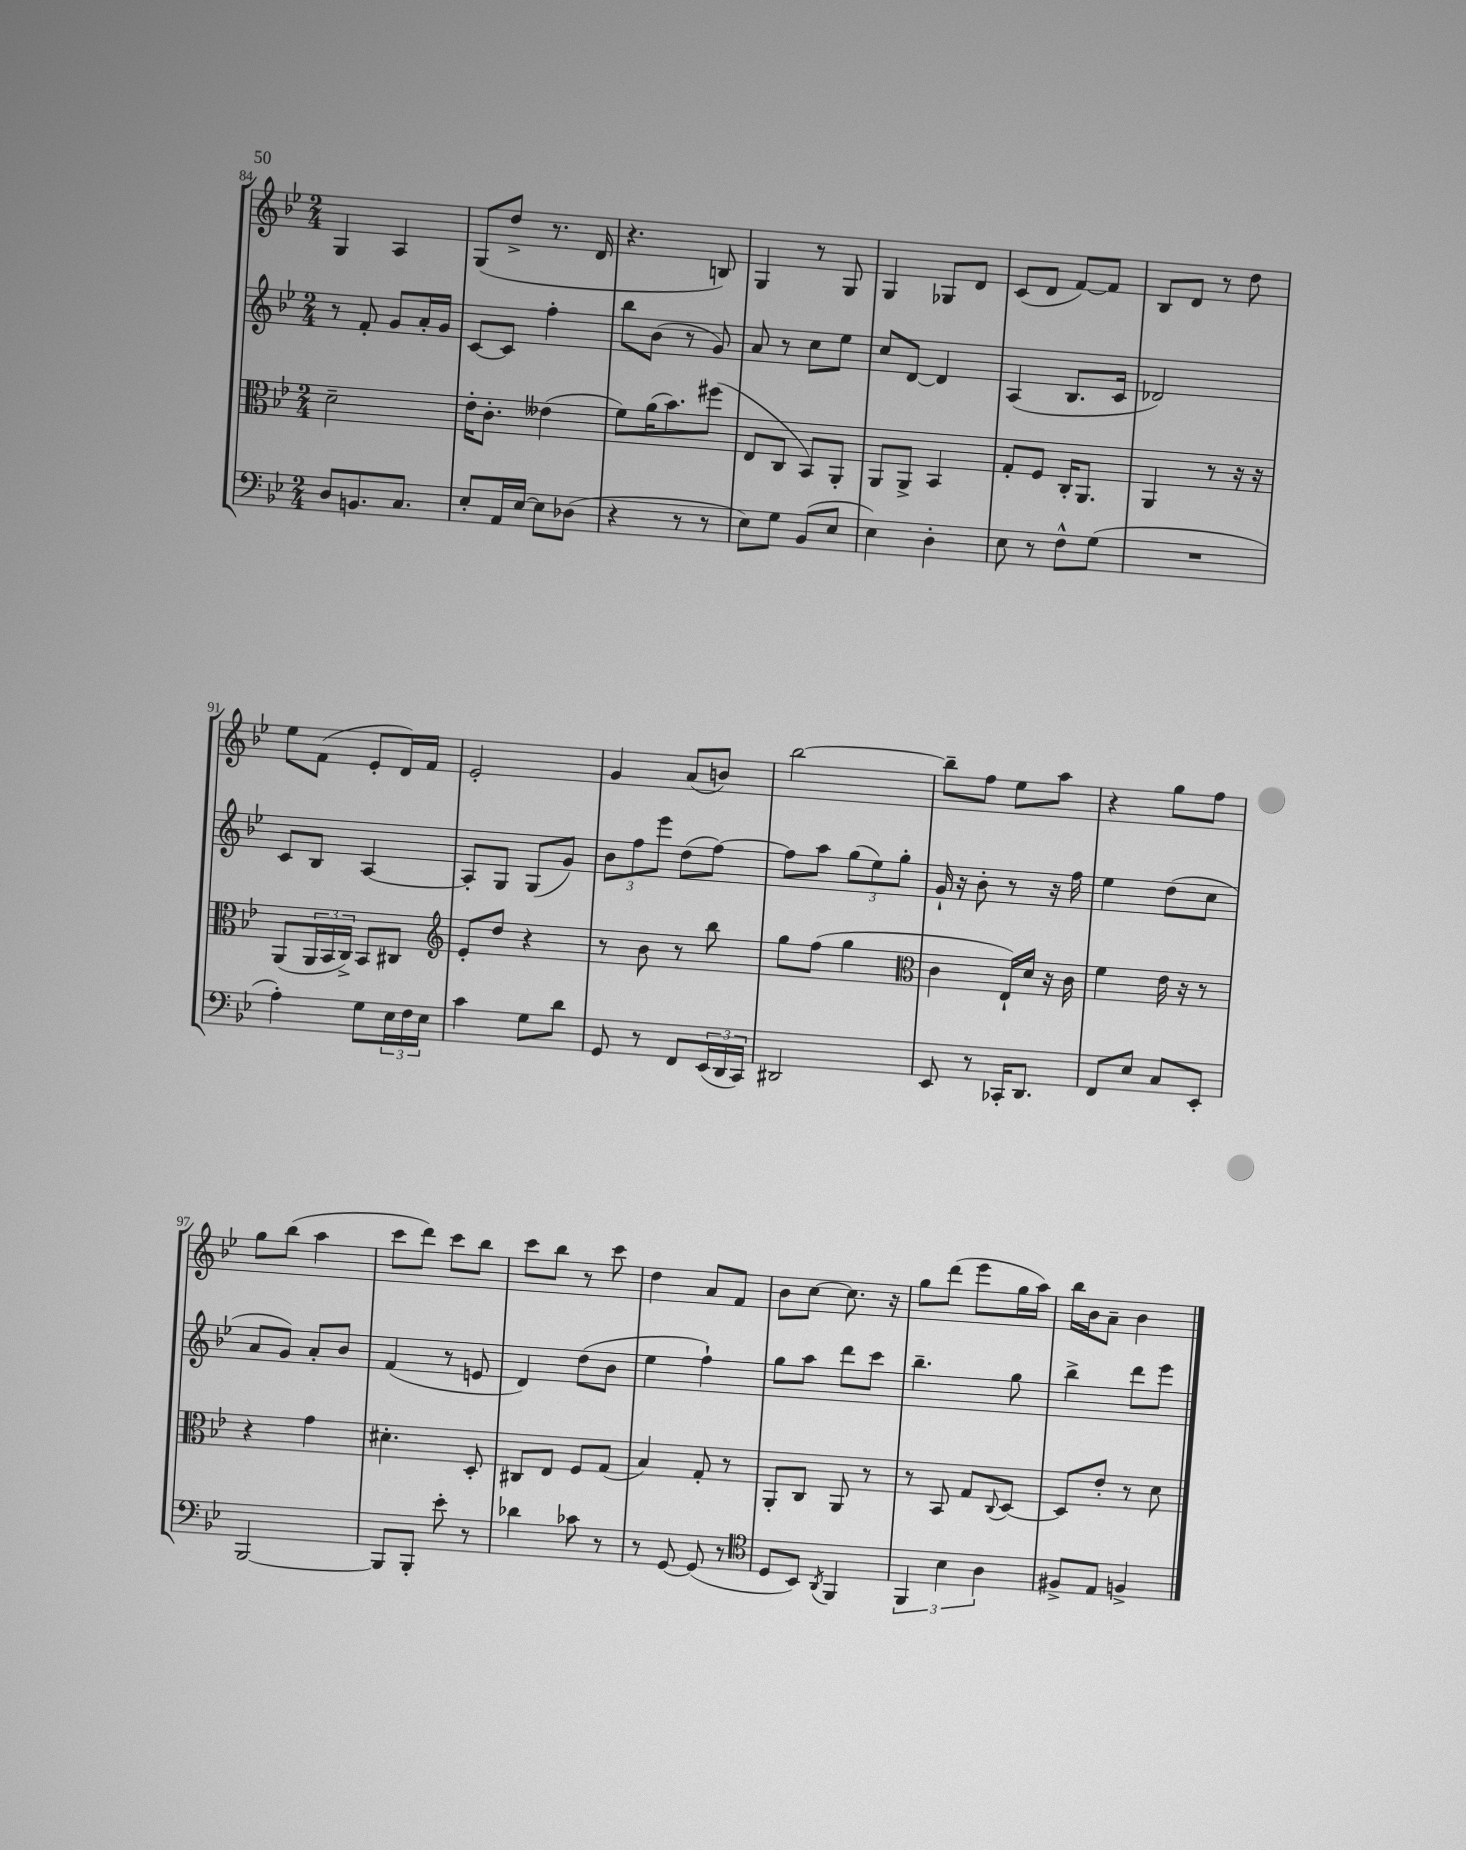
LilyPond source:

<<
\new StaffGroup <<
\new Staff = "s0" {
    \clef treble \key bes \major \numericTimeSignature \time 2/4
    g4 a4 |
    g8( d''8-> r8. d'16 |
    r4. b8) |
    g4 r8 g8 |
    g4 ges8 d'8 |
    c'8( d'8 f'8~) f'8 |
    bes8 d'8 r8 d''8 |
    ees''8 f'8( ees'8-. d'16) f'16 |
    ees'2-. |
    g'4 a'8( b'8) |
    bes''2~ |
    bes''8-- f''8 ees''8 a''8 |
    r4 g''8 f''8 |
    g''8 bes''8( a''4 |
    c'''8 d'''8) c'''8 bes''8 |
    c'''8 bes''8 r8 c'''8 |
    d''4 a'8 f'8 |
    bes'8 c''8~ c''8. r16 |
    g''8 d'''8( ees'''8 g''16 a''16) |
    bes''16 bes'16 a'8-- bes'4 \bar "|." |
}
\new Staff = "s1" {
    \clef treble \key bes \major \numericTimeSignature \time 2/4
    r8 f'8-. g'8 a'16-. g'16 |
    c'8~ c'8 f''4-. |
    bes''8 bes'8( r8 g'8) |
    a'8 r8 c''8 ees''8 |
    c''8 d'8~ d'4 |
    a4( bes8. c'16 |
    des'2) |
    c'8 bes8 a4~ |
    a8-. g8 g8( g'8) |
    \tuplet 3/2 { bes'8 f''8 ees'''8 } d''8( f''8~) |
    f''8 a''8 \tuplet 3/2 { g''8( ees''8) g''8-. } |
    g'16-! r16 bes'8-. r8 r16 f''16 |
    ees''4 d''8( c''8 |
    a'8 g'8) a'8-. bes'8 |
    f'4( r8 e'8 |
    d'4) d''8( bes'8 |
    ees''4 f''4-!) |
    g''8 a''8 d'''8 c'''8 |
    bes''4.-- g''8 |
    bes''4-> d'''8 ees'''8 \bar "|." |
}
\new Staff = "s2" {
    \clef alto \key bes \major \numericTimeSignature \time 2/4
    d'2-- |
    ees'16-. c'8.-. eeses'4( |
    f'8) a'16( bes'8.) fis''8( |
    ees8 c8 bes,8) a,8-. |
    a,8 a,8-> bes,4 |
    g8-. f8 c16-. a,8. |
    a,4 r8 r16 r16 |
    a,8( \tuplet 3/2 { a,16 bes,16 c16->) } bes,8 cis8 |
    \clef treble ees'8-. d''8 r4 |
    r8 bes'8 r8 bes''8 |
    g''8 f''8( g''4 |
    \clef alto c'4 ees16-!) d'16 r16 c'16 |
    f'4 ees'16 r16 r8 |
    r4 g'4 |
    dis'4.-. d8-. |
    cis8 ees8 f8 g8( |
    bes4) g8-. r8 |
    a,8-. c8 a,8 r8 |
    r8 bes,8 g8 \appoggiatura { c8 } d8~ |
    d8 ees'8-. r8 d'8 \bar "|." |
}
\new Staff = "s3" {
    \clef bass \key bes \major \numericTimeSignature \time 2/4
    d8 b,8. c8. |
    ees8-. a,16 ees16~ ees8 des8( |
    r4 r8 r8 |
    ees8) g8 bes,8( ees8 |
    ees4) d4-. |
    ees8 r8 f8-^ g8( |
    R2 |
    a4-.) g8 \tuplet 3/2 { ees16 f16 ees16 } |
    c'4 g8 d'8 |
    g,8 r8 f,8 \tuplet 3/2 { ees,16( d,16 c,16) } |
    dis,2 |
    ees,8 r8 ces,16-. d,8. |
    f,8 ees8 c8 ees,8-. |
    bes,,2~ |
    bes,,8 bes,,8-. ees'8-. r8 |
    des'4 ces'8 r8 |
    r8 g,8~ g,8( r8 |
    \clef tenor d8 bes,8) \acciaccatura { a,8 } f,4 |
    \tuplet 3/2 { f,4 bes4 a4 } |
    fis8-> ees8 f4-> \bar "|." |
}
>>
>>
\layout { \context { \Score currentBarNumber = #84 } }
